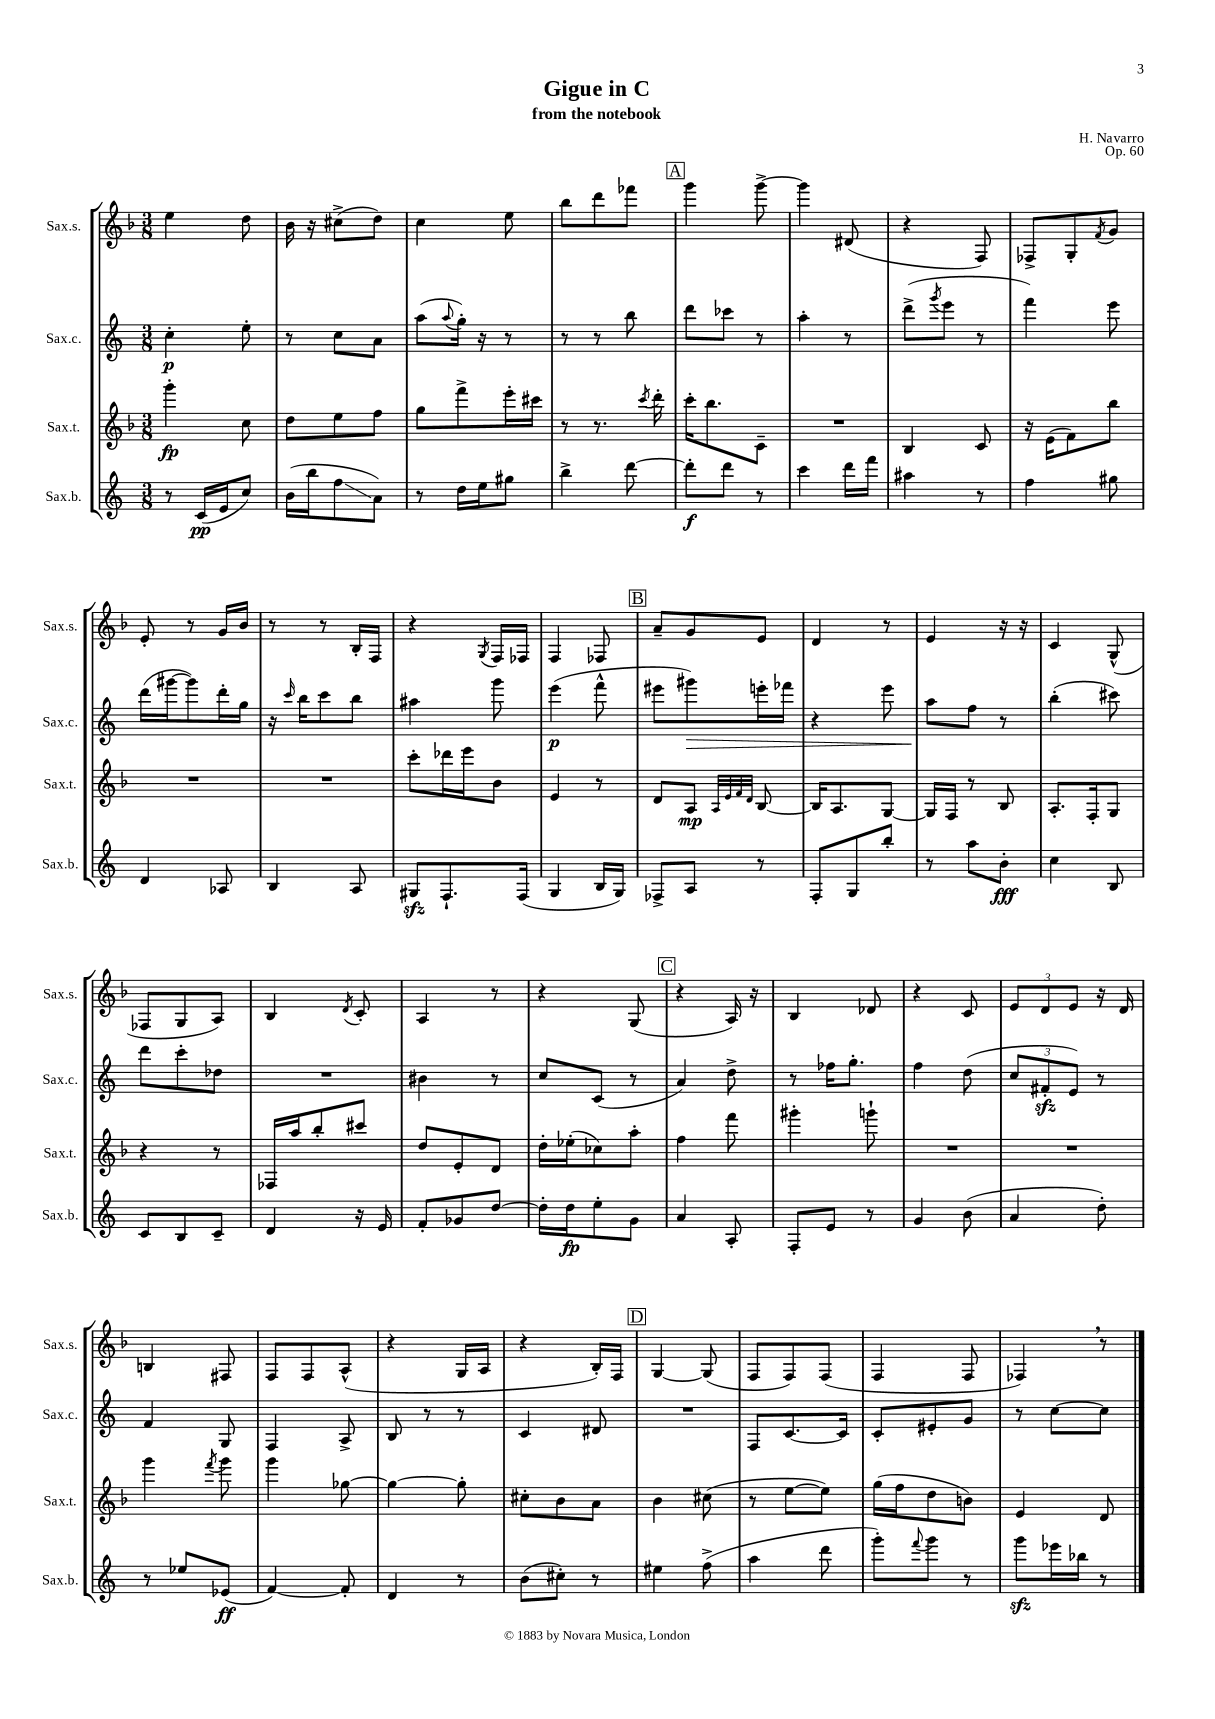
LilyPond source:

\header { title = "Gigue in C" composer = "H. Navarro" subtitle = "from the notebook" opus = "Op. 60" }
<<
\new StaffGroup <<
\new Staff = "s0" \with { instrumentName = "Sax.s." shortInstrumentName = "Sax.s." } {
    \clef treble \key f \major \numericTimeSignature \time 3/8
    e''4 d''8 |
    bes'16 r16 cis''8->( d''8) |
    c''4 e''8 |
    bes''8 d'''8 fes'''8 |
    \mark \markup { \box "A" } g'''4 g'''8~-> |
    g'''4 dis'8( |
    r4 f8) |
    fes8-> g8-. \acciaccatura { f'8 } g'8 |
    e'8-. r8 g'16 bes'16 |
    r8 r8 bes16-. f16 |
    r4 \acciaccatura { g8 } f16 fes16 |
    f4 fes8 |
    \mark \markup { \box "B" } a'8-- g'8 e'8 |
    d'4 r8 |
    e'4 r16 r16 |
    c'4 g8-^( |
    fes8 g8 a8) |
    bes4 \acciaccatura { d'8 } c'8-. |
    a4 r8 |
    r4 g8( |
    \mark \markup { \box "C" } r4 a16) r16 |
    bes4 des'8 |
    r4 c'8 |
    \tuplet 3/2 { e'8 d'8 e'8 } r16 d'16 |
    b4 fis8 |
    f8 f8 a8-^( |
    r4 g16 a16 |
    r4 bes16-.) f16 |
    \mark \markup { \box "D" } g4~ g8( |
    f8 f8) f8( |
    f4 f8 |
    fes4) \breathe r8 \bar "|." |
}
\new Staff = "s1" \with { instrumentName = "Sax.c." shortInstrumentName = "Sax.c." } {
    \clef treble \key c \major \numericTimeSignature \time 3/8
    c''4-.\p e''8-. |
    r8 c''8 a'8 |
    a''8( \appoggiatura { a''8 } g''16-.) r16 r8 |
    r8 r8 b''8 |
    \mark \markup { \box "A" } d'''8 ces'''8 r8 |
    a''4-. r8 |
    d'''8->( \acciaccatura { g'''8 } e'''8 r8 |
    f'''4) e'''8 |
    d'''16( gis'''16~ gis'''8) d'''16-. g''16 |
    r16 \grace { c'''16 } b''16 c'''8 b''8 |
    ais''4 g'''8 |
    e'''4\p( f'''8-^ |
    \mark \markup { \box "B" } eis'''8 gis'''8\>) e'''16-. fes'''16 |
    r4 e'''8 |
    a''8\! f''8 r8 |
    b''4-.( cis'''8) |
    d'''8 c'''8-. des''8 |
    R4. |
    bis'4 r8 |
    c''8 c'8( r8 |
    \mark \markup { \box "C" } a'4) d''8-> |
    r8 fes''16 g''8.-. |
    f''4 d''8( |
    \tuplet 3/2 { c''8 fis'8-.\sfz e'8) } r8 |
    f'4 g8 |
    f4 a8-> |
    b8 r8 r8 |
    c'4 dis'8 |
    \mark \markup { \box "D" } R4. |
    f8 c'8.~ c'16 |
    c'8-. eis'8-. g'8 |
    r8 c''8~ c''8 \bar "|." |
}
\new Staff = "s2" \with { instrumentName = "Sax.t." shortInstrumentName = "Sax.t." } {
    \clef treble \key f \major \numericTimeSignature \time 3/8
    g'''4-.\fp c''8 |
    d''8 e''8 f''8 |
    g''8 f'''8-> e'''16-. cis'''16 |
    r8 r8. \acciaccatura { c'''8 } d'''16-. |
    \mark \markup { \box "A" } c'''16-. bes''8. c'8-- |
    R4. |
    bes4 c'8 |
    r16 e'16( f'8) bes''8 |
    R4. |
    R4. |
    c'''8-. des'''16 e'''16 bes'8 |
    e'4 r8 |
    \mark \markup { \box "B" } d'8 a8\mp \grace { a32 e'32 f'32 d'32 } bes8~ |
    bes16 a8. g8~ |
    g16 f16 r8 bes8 |
    a8.-. f16-. g8 |
    r4 r8 |
    fes16 a''16 bes''8-. cis'''8 |
    d''8 e'8-. d'8 |
    d''16-. ees''16-.( ces''8) a''8-. |
    \mark \markup { \box "C" } f''4 f'''8 |
    gis'''4-. g'''8-! |
    R4. |
    R4. |
    g'''4 \acciaccatura { f'''8 } g'''8 |
    g'''4 ges''8~ |
    ges''4~ ges''8-. |
    cis''8-. bes'8 a'8 |
    \mark \markup { \box "D" } bes'4 cis''8( |
    r8 e''8~ e''8) |
    g''16( f''16 d''8 b'8) |
    e'4 d'8 \bar "|." |
}
\new Staff = "s3" \with { instrumentName = "Sax.b." shortInstrumentName = "Sax.b." } {
    \clef treble \key c \major \numericTimeSignature \time 3/8
    r8 c'16\pp( e'16 c''8) |
    b'16( b''16 f''8\glissando a'8) |
    r8 d''16 e''16 gis''8 |
    b''4-> d'''8~ |
    \mark \markup { \box "A" } d'''8-.\f d'''8 r8 |
    c'''4 d'''16 f'''16 |
    ais''4 r8 |
    f''4 gis''8 |
    d'4 aes8 |
    b4 a8 |
    gis8\sfz f8.-! f16( |
    g4 b16 g16) |
    \mark \markup { \box "B" } fes8-> a8 r8 |
    f8-. g8 b''8-. |
    r8 a''8 b'8-.\fff |
    c''4 b8 |
    c'8 b8 c'8-- |
    d'4 r16 e'16 |
    f'8-. ges'8 d''8~ |
    d''16-. d''16\fp e''8-. g'8 |
    \mark \markup { \box "C" } a'4 a8-. |
    f8-. e'8 r8 |
    g'4 b'8( |
    a'4 d''8-.) |
    r8 ees''8 ees'8\ff( |
    f'4~) f'8-. |
    d'4 r8 |
    b'8( cis''8-.) r8 |
    \mark \markup { \box "D" } eis''4 f''8->( |
    a''4 d'''8 |
    g'''8-.) \appoggiatura { f'''8 } g'''8 r8 |
    g'''8\sfz ees'''16 bes''16 r8 \bar "|." |
}
>>
>>
\layout { \context { \Score \remove "Bar_number_engraver" } }
